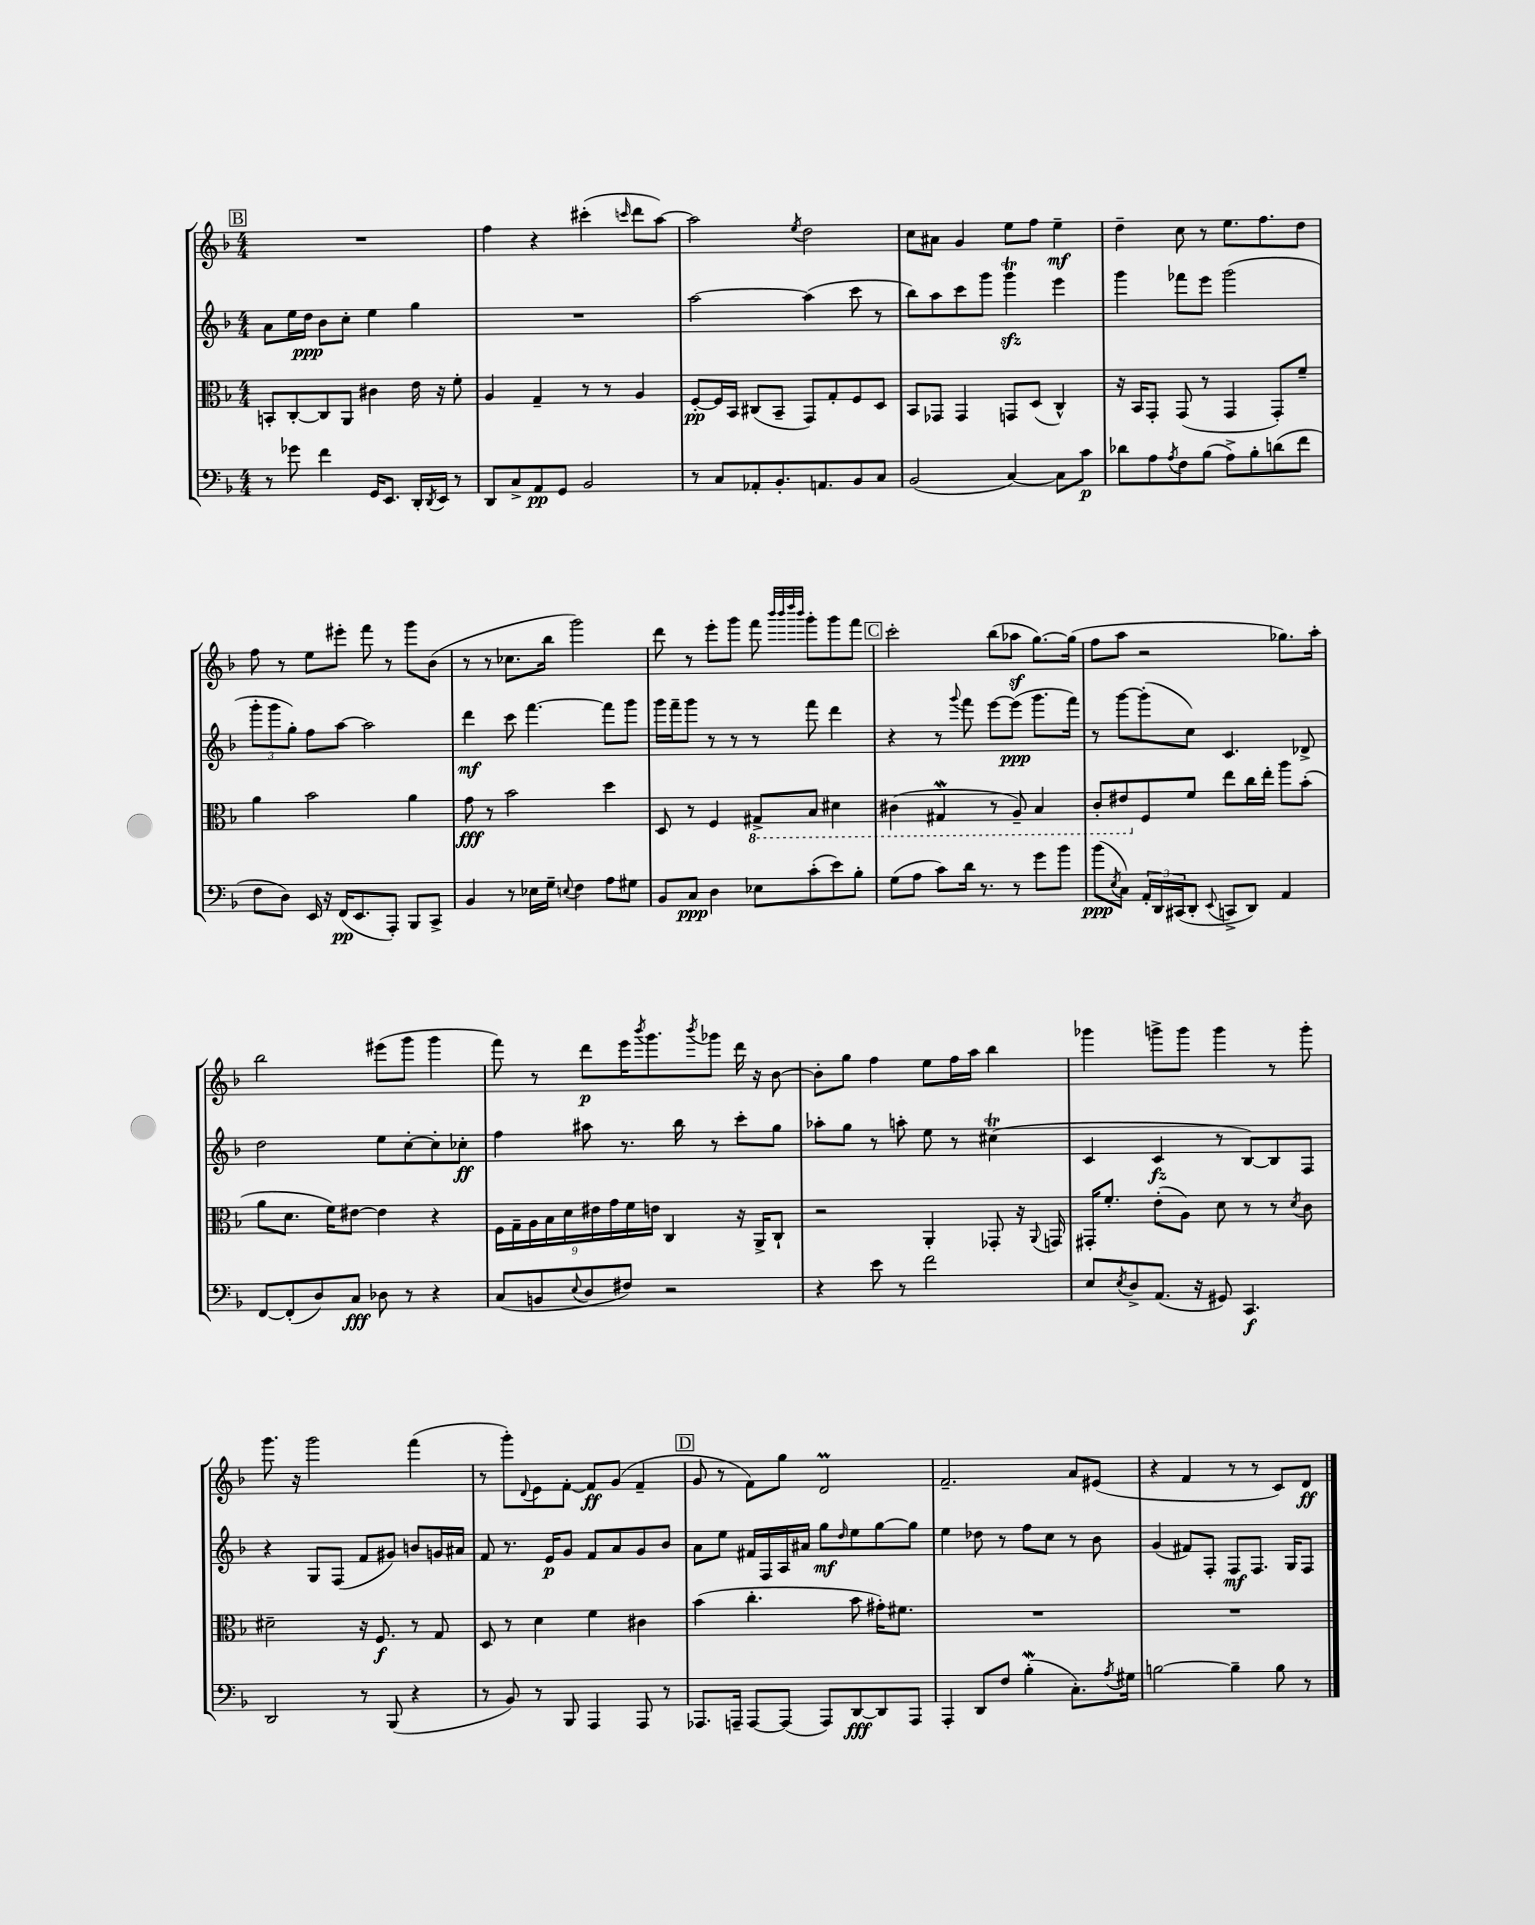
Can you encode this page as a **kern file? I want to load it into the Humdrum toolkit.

**kern	**kern	**kern	**kern
*staff4	*staff3	*staff2	*staff1
*clefF4	*clefC3	*clefG2	*clefG2
*k[b-]	*k[b-]	*k[b-]	*k[b-]
*M4/4	*M4/4	*M4/4	*M4/4
8r	8BB'	8a	1r
8g-	[8C'	16ee	.
.	.	16dd	.
4f	8C]	8b-	.
.	8AA	8cc'	.
16GG	4c#	4ee	.
8.EE	.	.	.
16DD'	16e	4gg	.
8qDD	.	.	.
16EE	16r	.	.
8r	8f'	.	.
=	=	=	=
8DD	4A	1r	4ff
8C^	.	.	.
8AA	4G~	.	4r
8GG	.	.	.
2BB-	8r	.	(4ccc#'
.	8r	.	.
.	.	.	16qqccc
.	4A	.	8ddd
.	.	.	[8aa)
=	=	=	=
8r	[8F'	[2aa	2aa]
8C	16F]	.	.
.	16BB-	.	.
8AA-'	(8C#	.	.
8.BB-'	8BB-~	.	.
.	.	.	8qee
.	8GG)	(4aa]	2dd
8.AA	.	.	.
.	8G'	.	.
8BB-	8F	8ccc	.
8C	8D	8r	.
=	=	=	=
(2BB-	8BB-	8bb-)	8cc
.	8GG-	8aa	8a#
.	4GG-	8ccc	4g
.	.	8ggg	.
[4C)	8GG	4ggg	8ee
.	(8D	.	8ff
8C]	4C^^)	4eee	4ee~
8c	.	.	.
=	=	=	=
8d-	16r	4ggg	4dd~
.	16BB-	.	.
8A	8GG'	.	.
8qA	.	.	.
8F	(8GG	8fff-	8cc
(8B-	8r	8eee	8r
8A^)	4GG	(2ggg	8.ee
8B-'	.	.	.
.	.	.	8.ff
(8d	8GG')	.	.
8f	8f~	.	8dd
=	=	=	=
8F	4a	12ggg'	8ff
.	.	12ggg	.
8D)	.	.	8r
.	.	12gg')	.
16EE	2b-	8ff	8ee
16r	.	.	.
(16FF	.	[8aa	8eee#'
8.EE	.	.	.
.	.	2aa]	8fff
8AAA')	.	.	8r
8BBB-	4a	.	8ggg
8CC^	.	.	(8b-
=	=	=	=
4BB-	8g	4ddd	8r
.	8r	.	8r
8r	2b-	8ccc	8.cc-
16E-	.	[4.fff	.
16G~	.	.	16bb-
8qqE	.	.	.
4F	.	.	2ggg)
8A	4dd	8fff]	.
8G#	.	8ggg	.
=	=	=	=
8BB-	8D	16ggg	8ddd
.	.	16fff~	.
8C	8r	8ggg	8r
4D	4F	8r	8eee'
.	.	8r	8ggg
8E-	8GG#^	8r	8fff
.	.	.	32qqbbb-
.	.	.	32qqbbb-
.	.	.	32qqdddd
.	.	.	32qqbbb-
(8c'	8BB-	8fff	8ggg'
8e)	4D#	4ddd	8ggg
8B-'	.	.	8fff
=	=	=	=
(8G	(4C#	4r	2ccc'
8A	.	.	.
8c)	4GG#	8r	.
.	.	8qqggg	.
16d	.	8fff	.
8.r	.	.	.
.	8r	[8eee	(8bb-
8r	8AA~)	(8eee]	8aa-
8g	4BB-	8.ggg	[8.gg)
8b-	.	.	.
.	.	16fff)	(16gg]
=	=	=	=
(8b-	8C'	8r	8ff
8qE	.	.	.
8C)	8E#	[8ggg	8aa
24AA'	8F	(8ggg']	2r
24DD	.	.	.
(24CC#	.	.	.
8DD'	8f	8cc)	.
8qqEE	.	.	.
8CC^	8ee	4.c	.
8DD)	16cc	.	.
.	16ee'	.	.
4AA	8aa	.	8.gg-)
.	(8b-'	8d-^	.
.	.	.	16aa'
=	=	=	=
[8FF	8a	2dd	2bb-
(8FF']	8.d	.	.
8D)	.	.	.
.	16f)	.	.
8C	[8e#	.	.
8D-	4e#]	8ee	(8eee#
8r	.	[8cc'	8ggg
4r	4r	8cc']	4ggg
.	.	8cc-'	.
=	=	=	=
(8C	18F	4ff	8fff)
.	18G~	.	.
.	18A	.	.
8BB	.	.	8r
.	18B-	.	.
.	18d	.	.
8qqE	.	.	.
8D	.	8aa#	8ddd
.	18e#	.	.
.	18g	.	.
8F#)	.	8.r	16eee
.	18f	.	.
.	.	.	8qbbb-
.	.	.	8.ggg
.	18e	.	.
2r	4C	.	.
.	.	16bb-	.
.	.	.	8qbbb-
.	.	8r	8ggg-
.	16r	8ccc'	16ddd
.	16AA^	.	16r
.	8C`	8gg	[8b-
=	=	=	=
4r	2r	8aa-'	8b-']
.	.	8gg	8gg
8e	.	8r	4ff
8r	.	8aa'	.
2f	4AA'	8ee	8ee
.	.	8r	16ff
.	.	.	16aa
.	8GG-'	(4cc#	4bb-
.	16r	.	.
.	8qqAA	.	.
.	16GG	.	.
=	=	=	=
8E	16GG#'	4c	4ggg-
.	8.f'	.	.
8qE	.	.	.
8D^	.	.	.
(8.AA	(8e'	4c	8ggg^
.	8A)	.	8ggg
16r	.	.	.
8GG#)	8d	8r	4ggg
4.CC	8r	[8B-)	.
.	8r	8B-]	8r
.	8qd	.	.
.	8c	8F	8ggg'
=	=	=	=
2DD	2d#~	4r	8.ggg
.	.	.	16r
.	.	8G	2ggg
.	.	(8F	.
8r	16r	8f	.
.	8.F	.	.
(8BBB-	.	8g#)	.
4r	8r	8b	(4fff
.	8G	16g	.
.	.	16a#	.
=	=	=	=
8r	8D	8f	8r
8BB-)	8r	8.r	8ggg')
.	.	.	8qqd
8r	4d	.	8e
.	.	16e	.
8BBB-	.	8g	[8f'
4AAA	4f	8f	8f]
.	.	8a	(8g
8AAA	4c#	8g	4f~
8r	.	8b-	.
=	=	=	=
8.AAA-	(4b-	8a	8g
.	.	8ee	8r
16AAA~	.	.	.
[8AAA	4.cc'	16f#	8f)
.	.	16F	.
(8AAA]	.	16A	8gg
.	.	16a#	.
8AAA)	.	8gg	2d
.	.	16qqdd	.
[8DD	8b-	8ee	.
8DD]	16g#')	[8gg	.
.	8.f#	.	.
8AAA	.	8gg]	.
=	=	=	=
4AAA'	1r	4ee	2.f~
8DD	.	8dd-	.
8F	.	8r	.
(4B-'	.	8ff	.
.	.	8cc	.
8.C')	.	8r	8a
.	.	8b-	(8e#
8qA	.	.	.
16G#	.	.	.
=	=	=	=
[2B	1r	(4g	4r
.	.	8f#)	4f
.	.	8F'	.
4B~]	.	8F	8r
.	.	8.F	8r
8B	.	.	8c)
.	.	16G	.
8r	.	8F	8d
==	==	==	==
*-	*-	*-	*-
